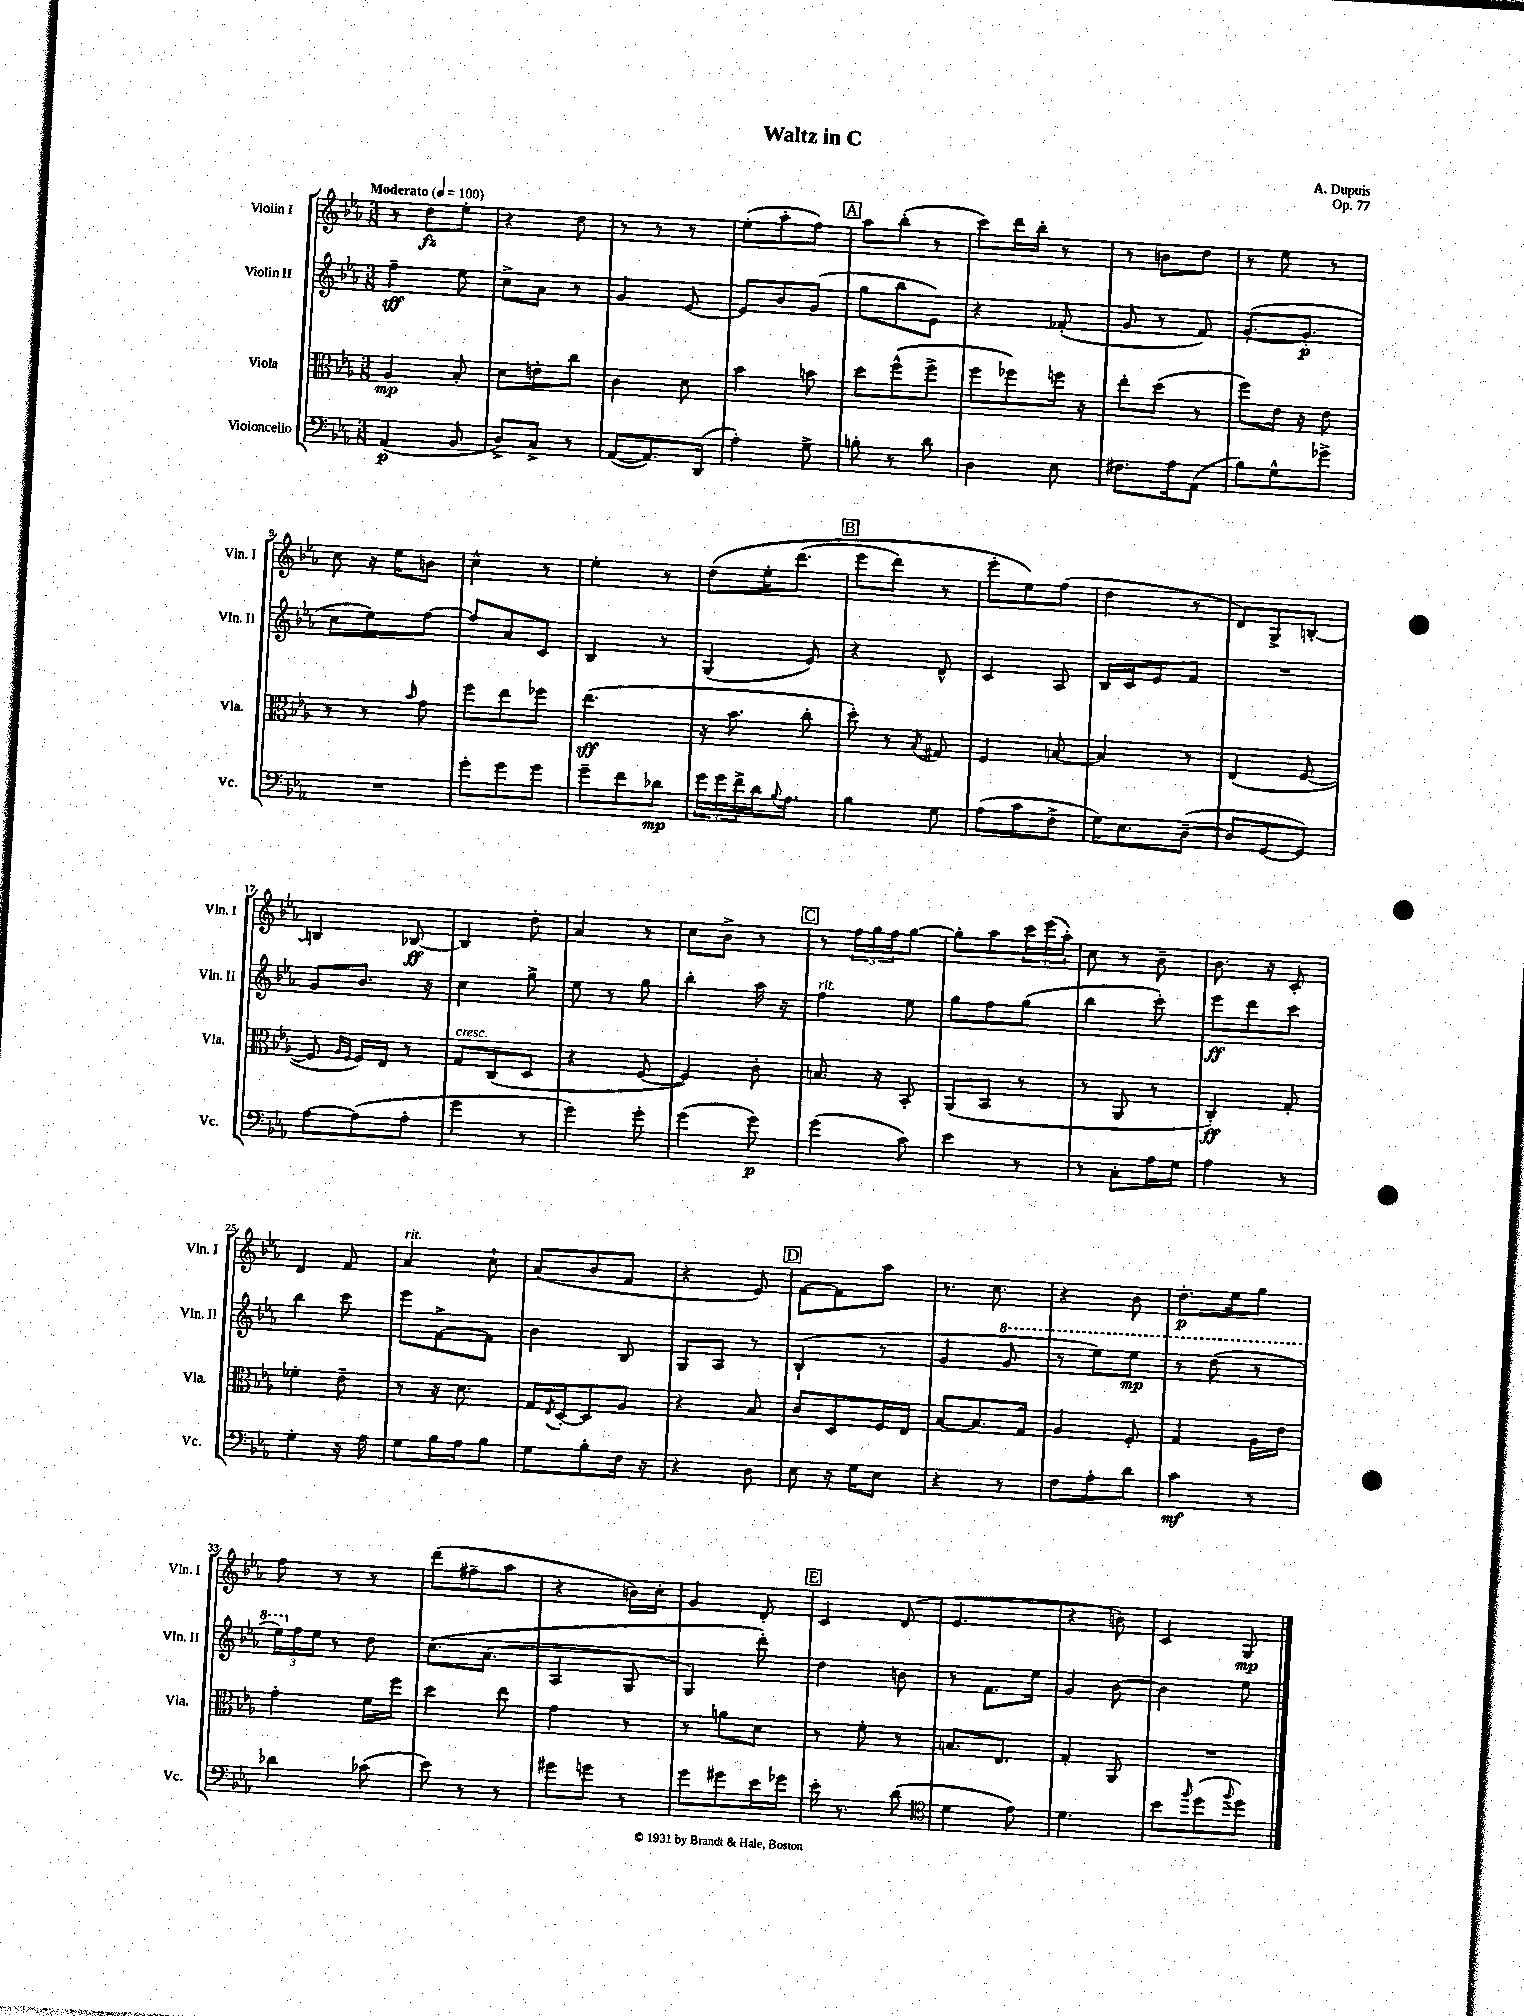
\header { title = "Waltz in C" composer = "A. Dupuis" opus = "Op. 77" }
<<
\new StaffGroup <<
\new Staff = "s0" \with { instrumentName = "Violin I" shortInstrumentName = "Vln. I" } {
    \clef treble \key ees \major \numericTimeSignature \time 3/8 \tempo "Moderato" 4 = 100
    r8 d''8\fz ees''8-. |
    r4 d''8 |
    r8 r8 r8 |
    ees''8-.( aes''8-. f''8) |
    \mark \markup { \box "A" } aes''8 bes''8-.( r8 |
    c'''8) d'''16 bes''16-. r8 |
    r8 b'8 d''8 |
    r8 ees''8 r8 |
    c''8 r16 ees''16 b'8 |
    c''4-^ r8 |
    ees''4-. r8 |
    d''8\( ees''16-. d'''8.( |
    \mark \markup { \box "B" } ees'''8 d'''8) r8 |
    ees'''8-. ees''8\) f''8( |
    d''4 r8 |
    d'8) g8-> b8~-. |
    b4 bes8~\ff |
    bes4 d''8-. |
    aes'4 r8 |
    c''8 bes'8-> r8 |
    \mark \markup { \box "C" } r8 \tuplet 3/2 { f''16 g''16 f''16 } g''8~ |
    g''8-. aes''8 \tuplet 3/2 { c'''16 ees'''16( aes''16-.) } |
    c''8 r8 bes'8-- |
    bes'8. r16 c'8-. |
    d'4 f'8 |
    aes'4^\markup { \italic "rit." } c''8-! |
    aes'8( bes'8 f'8 |
    r4 ees'8) |
    \mark \markup { \box "D" } f'8~ f'8 aes''8 |
    r8. c''8. |
    r4 bes'8 |
    d''8.-.\p ees''16 g''8 |
    f''8 r8 r8 |
    d'''8( fis''8-- aes''8 |
    r4 b'16) c''16-. |
    g'4 d'8-. |
    \mark \markup { \box "E" } c'4 d'8( |
    ees'4. |
    r4 b'8) |
    c'4 g8\mp \bar "|." |
}
\new Staff = "s1" \with { instrumentName = "Violin II" shortInstrumentName = "Vln. II" } {
    \clef treble \key ees \major \numericTimeSignature \time 3/8
    f''4--\sff ees''8 |
    c''8-> aes'8 r8 |
    g'4 ees'8~ |
    ees'8 bes'8 g'8( |
    \mark \markup { \box "A" } g''8 bes''8 ees'8) |
    r4 fes'8-.( |
    g'8 r8 f'8) |
    g'8.~-.( g'8.-.\p |
    c''8 ees''8) f''8~ |
    f''8 aes'8 c'8 |
    bes4 r8 |
    g4( ees'8) |
    \mark \markup { \box "B" } r4 d'8-^ |
    c'4 aes8 |
    bes16 c'16 ees'8 f'8 |
    R4. |
    g'8 bes'8. r16 |
    c''4 g''8-> |
    ees''8 r8 g''8 |
    bes''4-. aes''16 r16 |
    \mark \markup { \box "C" } f''4^\markup { \italic "rit." } ees''8 |
    g''8 f''8 g''8( |
    bes''4 c'''8-.) |
    ees'''8\ff d'''8 c'''8 |
    bes''4 c'''8 |
    ees'''8 f'8~-> f'8 |
    bes'4 bes8 |
    g8 aes8 r8 |
    \mark \markup { \box "D" } bes4-!( r8 |
    g'4 \ottava #1 g''8 |
    r8 ees'''8) ees'''8\mp |
    r8 d'''8( r8 |
    \tuplet 3/2 { ees'''16) \ottava #0 f''16 ees''16 } r8 d''8 |
    c''8.\( aes'8.( |
    aes4 g8 |
    g4) d'''8-.\) |
    \mark \markup { \box "E" } d''4 b'8 |
    r8 f'8. ees''16 |
    g'4 bes'8~ |
    bes'4 ees''8 \bar "|." |
}
\new Staff = "s2" \with { instrumentName = "Viola" shortInstrumentName = "Vla." } {
    \clef alto \key ees \major \numericTimeSignature \time 3/8
    aes4\mp bes8-. |
    d'8 e'8-. c''8 |
    c'4 d'8 |
    bes'4 b'8 |
    \mark \markup { \box "A" } d''8 f''8-^( f''8-> |
    f''8 fes''8) f''16 r16 |
    ees''8-. d''8( r8 |
    f''8) ees'16 r16 ees'8 |
    r8 r8 \grace { bes'16 } g'8 |
    f''8 ees''8 fes''8 |
    ees''4.\sff( |
    r16 bes'8. c''8-. |
    \mark \markup { \box "B" } d''8-.) r8 \acciaccatura { bes8 } gis8 |
    f4 b8~ |
    b4 r8 |
    ees4( f8~ |
    f8 \grace { aes16 f16 } f16) ees16 r8 |
    g8^\markup { \italic "cresc." } c8( d8 |
    r4 f8~ |
    f4) c'8-. |
    \mark \markup { \box "C" } b8. r16 bes,8-. |
    aes,8( bes,8 r8 |
    r8 aes,8 r8 |
    c4-.\ff) g8-. |
    fes'4-. ees'8-- |
    r8 r16 d'8. |
    g16 \acciaccatura { ees8 } d16~-. d8 aes8 |
    r4 bes8 |
    \mark \markup { \box "D" } c'8 d8 f16 ees16 |
    bes8~ bes8. g16 |
    aes4 f8-. |
    g4 aes16 ees'16 |
    g'4-. f'16 f''16 |
    d''4 ees''8 |
    g'4 r8 |
    r8 a'8 d'8 |
    \mark \markup { \box "E" } r8 f'8-. r8 |
    b8. ees8. |
    g4-. aes,8 |
    R4. \bar "|." |
}
\new Staff = "s3" \with { instrumentName = "Violoncello" shortInstrumentName = "Vc." } {
    \clef bass \key ees \major \numericTimeSignature \time 3/8
    aes,4\p( bes,8 |
    d8->) c8-> r8 |
    aes,8~( aes,8.) d,16( |
    aes4-.) g8-> |
    \mark \markup { \box "A" } b8-. r8 d'8 |
    d4 ees8 |
    fis8. aes16 aes,8( |
    bes8) g8-^ ges'8-> |
    R4. |
    g'8-. g'8 g'8 |
    g'8-- f'8 des'8\mp |
    \tuplet 3/2 { g'16 g'16 f'16-> } d'16 \appoggiatura { bes8 } aes8. |
    \mark \markup { \box "B" } bes4 g8 |
    aes8( c'8 f8-> |
    g16) ees8. d8~--( |
    d8 g,8~ g,8) |
    aes8~ aes8( aes8-. |
    g'4 r8 |
    g'4) g'8-. |
    g'4( g'8\p) |
    \mark \markup { \box "C" } g'4( c'8) |
    ees'4 r8 |
    r8 c8-. aes16 g16 |
    aes4 r8 |
    g4-. r16 aes16 |
    g8 bes16 aes16 bes8 |
    g8 bes8-. f16 r16 |
    r4 d8 |
    \mark \markup { \box "D" } ees8 r16 g16 ees8 |
    r4 r8 |
    f8 aes8-. d'8 |
    c'4\mf r8 |
    des'4 ces'8( |
    ees'8) r8 r8 |
    gis'8 g'8 r8 |
    g'8 gis'8 ees'16 ges'16 |
    \mark \markup { \box "E" } ees'16-. r8. d'8( |
    \clef tenor d'4 ees'8) |
    d'4. |
    bes'8 \grace { f''16 } d''8( \appoggiatura { f''8 } d''8) \bar "|." |
}
>>
>>
